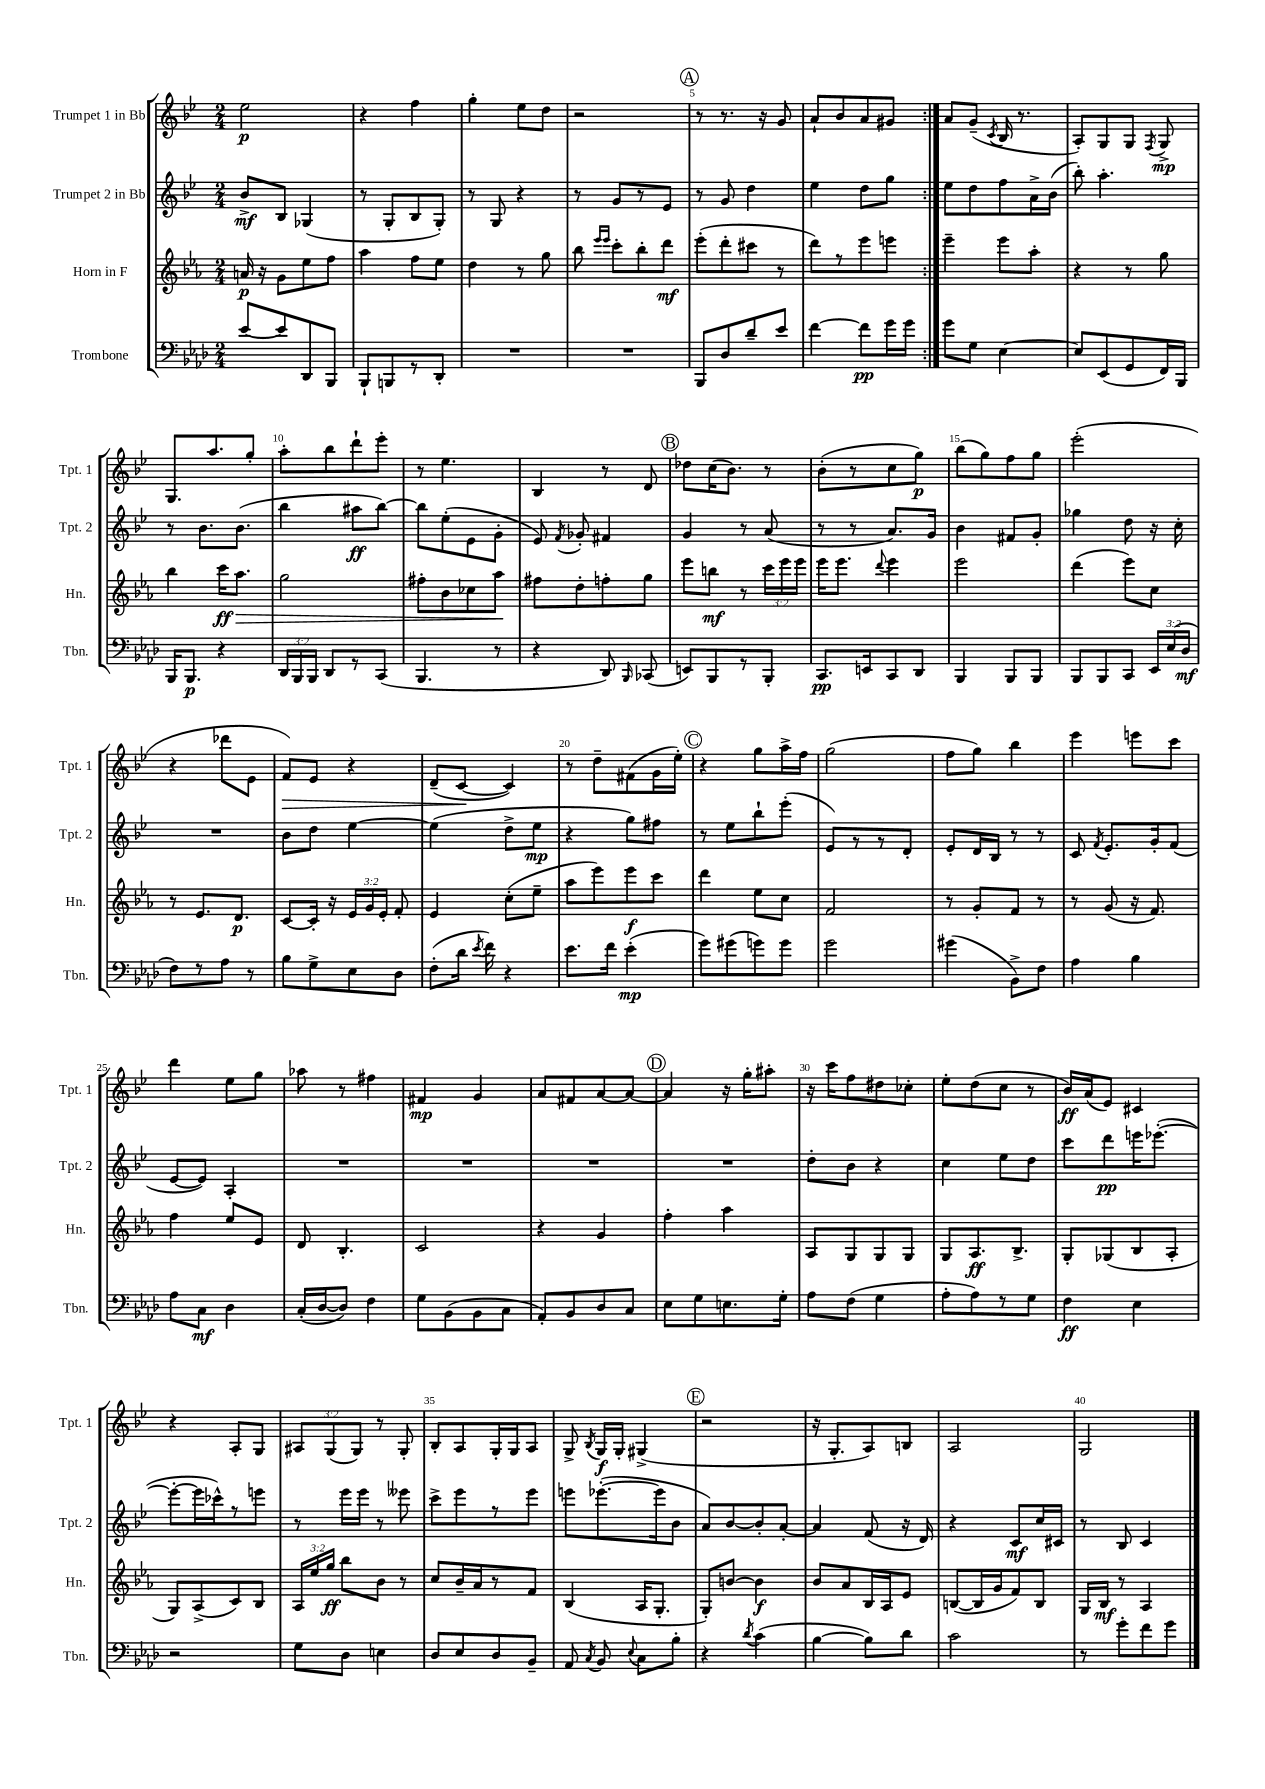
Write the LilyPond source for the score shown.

<<
\new StaffGroup <<
\new Staff = "s0" \with { instrumentName = "Trumpet 1 in Bb" shortInstrumentName = "Tpt. 1" } {
    \clef treble \key bes \major \numericTimeSignature \time 2/4 \override Staff.TupletNumber.text = #tuplet-number::calc-fraction-text
    \autoBeamOff \repeat volta 2 { ees''2\p |
    r4 f''4 |
    g''4-. ees''8[ d''8] |
    r2 |
    \mark \markup { \circle "A" } r8 r8. r16 g'8 |
    a'8[-! bes'8 a'8 gis'8] | }
    a'8[ g'8]--( \acciaccatura { c'8 } bes16 r8. |
    a8[-.) g8 g8] \acciaccatura { f8 } g8->\mp |
    g8.[ a''8. g''8]-. |
    a''8[-. bes''8 d'''8-! ees'''8]-. |
    r8 ees''4. |
    bes4 r8 d'8 |
    \mark \markup { \circle "B" } des''8[ c''16( bes'8.]) r8 |
    bes'8[-.( r8 c''8 g''8]\p) |
    bes''8[( g''8) f''8 g''8] |
    ees'''2-.( |
    r4 des'''8[ ees'8] |
    f'8[\>) ees'8] r4 |
    d'8[--( c'8]~\! c'4) |
    r8 d''8[-- fis'8( g'16 ees''16]-.) |
    \mark \markup { \circle "C" } r4 g''8[ a''16-> f''16] |
    g''2( |
    f''8[ g''8]) bes''4 |
    ees'''4 e'''8[ c'''8] |
    d'''4 ees''8[ g''8] |
    aes''8 r8 fis''4 |
    fis'4\mp g'4 |
    a'8[ fis'8 a'8~ a'8]~ |
    \mark \markup { \circle "D" } a'4 r16 g''16[-. ais''8]-. |
    r16 c'''16[ f''8 dis''8 ces''8]-. |
    ees''8[-. d''8( c''8] r8 |
    bes'16[\ff) a'16( ees'8]) cis'4 |
    r4 a8[-. g8] |
    \tuplet 3/2 { ais8[ g8( g8]) } r8 g8-. |
    bes8[-. a8 g16-. g16 a8] |
    g8-> \acciaccatura { bes8 } g16[\f g16]-. gis4->( |
    \mark \markup { \circle "E" } r2 |
    r16 g8.[-. a8) b8] |
    a2 |
    g2 \bar "|." |
}
\new Staff = "s1" \with { instrumentName = "Trumpet 2 in Bb" shortInstrumentName = "Tpt. 2" } {
    \clef treble \key bes \major \numericTimeSignature \time 2/4
    \autoBeamOff \repeat volta 2 { bes'8[->\mf bes8] ges4( |
    r8 g8[-. bes8 g8]-.) |
    r8 g8 r4 |
    r8 g'8[ r8 ees'8] |
    \mark \markup { \circle "A" } r8 g'8 d''4 |
    ees''4 d''8[ g''8] | }
    ees''8[ d''8 f''8 a'16-> bes'16]( |
    bes''8-.) a''4.-. |
    r8 bes'8.[ bes'8.]( |
    bes''4 ais''8[\ff bes''8]~) |
    bes''8[ ees''8-.( ees'8 g'8]-. |
    ees'8) \acciaccatura { f'8 } ges'8-. fis'4 |
    \mark \markup { \circle "B" } g'4 r8 a'8( |
    r8 r8 a'8.[) g'16] |
    bes'4 fis'8[ g'8]-. |
    ges''4 d''8 r16 c''16-. |
    R2 |
    bes'8[ d''8] ees''4~ |
    ees''4( d''8[-> ees''8]\mp |
    r4 g''8[) fis''8] |
    \mark \markup { \circle "C" } r8 ees''8[ bes''8-! ees'''8]-.( |
    ees'8[) r8 r8 d'8]-. |
    ees'8[-. d'16 bes16] r8 r8 |
    c'8 \acciaccatura { f'8 } ees'8.[-. g'16-. f'8]( |
    ees'8[~ ees'8]) a4-. |
    R2 |
    R2 |
    R2 |
    \mark \markup { \circle "D" } R2 |
    d''8[-. bes'8] r4 |
    c''4 ees''8[ d''8] |
    c'''8[ d'''8\pp e'''16 ees'''8.]~-.( |
    ees'''8[~-. ees'''16 ces'''16-^) r8 e'''8] |
    r8 ees'''16[ ees'''16] r8 eeses'''8 |
    c'''8[-> ees'''8 r8 ees'''8] |
    e'''8[ ees'''8.~-.( ees'''16 bes'8] |
    \mark \markup { \circle "E" } a'8[) bes'8~ bes'8-. a'8]~-. |
    a'4 f'8( r16 d'16) |
    r4 c'8[\mf c''16 cis'16] |
    r8 bes8 c'4 \bar "|." |
}
\new Staff = "s2" \with { instrumentName = "Horn in F" shortInstrumentName = "Hn." } {
    \clef treble \key ees \major \numericTimeSignature \time 2/4 \override Staff.TupletNumber.text = #tuplet-number::calc-fraction-text
    \autoBeamOff \repeat volta 2 { a'16\p r16 g'8[ ees''8 f''8] |
    aes''4 f''8[ ees''8] |
    d''4 r8 g''8 |
    bes''8 \grace { ees'''16[ ees'''16] } c'''8[-. bes''8-. d'''8]\mf |
    \mark \markup { \circle "A" } ees'''8[-.( d'''8-. cis'''8] r8 |
    d'''8[) r8 ees'''8 e'''8] | }
    ees'''4-- ees'''8[ aes''8]-. |
    r4 r8 g''8 |
    bes''4 c'''16[\ff aes''8.]\> |
    g''2 |
    fis''8[-. bes'8 ces''8 aes''8]\! |
    fis''8[ d''8-. f''8-. g''8] |
    \mark \markup { \circle "B" } ees'''8[ b''8]\mf r8 \tuplet 3/2 { c'''16[ ees'''16 ees'''16] } |
    ees'''16[ ees'''8.] \appoggiatura { d'''8 } ees'''4 |
    ees'''2 |
    d'''4( ees'''8[) c''8] |
    r8 ees'8.[ d'8.]\p |
    c'8[~ c'16]-. r16 \tuplet 3/2 { ees'16[ g'16 ees'16]-. } f'8-. |
    ees'4 c''8[-.( ees''8]-- |
    aes''8[ ees'''8) ees'''8\f c'''8] |
    \mark \markup { \circle "C" } d'''4 ees''8[ c''8] |
    f'2 |
    r8 g'8[-. f'8] r8 |
    r8 g'8( r16 f'8.) |
    f''4 ees''8[ ees'8] |
    d'8 bes4.-. |
    c'2 |
    r4 g'4 |
    \mark \markup { \circle "D" } f''4-. aes''4 |
    aes8[ g8 g8 g8] |
    g8[ aes8.\ff bes8.]-> |
    g8[-. ges8( bes8 aes8]-. |
    g8[) aes8->( c'8) bes8] |
    \tuplet 3/2 { aes16[ ees''16 g''16]\ff } bes''8[ bes'8] r8 |
    c''8[ bes'16-- aes'16 r8 f'8] |
    bes4( aes16[ g8.]-. |
    \mark \markup { \circle "E" } g8[-.) b'8]~ b'4\f |
    bes'8[ aes'8 bes16 aes16 ees'8] |
    b8[~( b16 g'16 f'8) b8] |
    g16[ bes16]\mf r8 aes4 \bar "|." |
}
\new Staff = "s3" \with { instrumentName = "Trombone" shortInstrumentName = "Tbn." } {
    \clef bass \key aes \major \numericTimeSignature \time 2/4 \override Staff.TupletNumber.text = #tuplet-number::calc-fraction-text
    \autoBeamOff \repeat volta 2 { ees'8[~ ees'8 des,8 bes,,8] |
    bes,,8[-! b,,8 r8 des,8]-. |
    R2 |
    R2 |
    \mark \markup { \circle "A" } bes,,8[ des8 des'8-- ees'8] |
    f'4~ f'8[\pp g'16 g'16] | }
    g'8[ g8] ees4~ |
    ees8[ ees,8( g,8 f,16) bes,,16] |
    bes,,16[ bes,,8.]\p r4 |
    \tuplet 3/2 { des,16[ bes,,16 bes,,16] } des,8[ r8 c,8]( |
    bes,,4. r8 |
    r4 des,8) \grace { bes,,16 } ces,8( |
    \mark \markup { \circle "B" } e,8[) bes,,8 r8 bes,,8]-. |
    c,8.[\pp e,16 c,8 des,8] |
    bes,,4 bes,,8[ bes,,8] |
    bes,,8[ bes,,8 c,8] \tuplet 3/2 { ees,16[ ees16( des16]\mf } |
    f8[) r8 aes8] r8 |
    bes8[ g8-> ees8 des8] |
    f8[-.( des'16] \acciaccatura { ees'8 } f'16) r4 |
    ees'8.[ f'16] ees'4-.\mp( |
    \mark \markup { \circle "C" } g'8[) gis'8( g'8) g'8] |
    g'2 |
    gis'4( bes,8[->) f8] |
    aes4 bes4 |
    aes8[ c8]\mf des4 |
    c16[-.( des16~ des8]) f4 |
    g8[ bes,8( bes,8 c8] |
    aes,8[-.) bes,8 des8 c8] |
    \mark \markup { \circle "D" } ees8[ g8 e8. g16]-. |
    aes8[ f8]( g4 |
    aes8[-. aes8) r8 g8] |
    f4\ff ees4 |
    r2 |
    g8[ des8] e4 |
    des8[ ees8 des8 bes,8]-- |
    aes,8 \acciaccatura { c8 } bes,8 \appoggiatura { ees8 } c8[ bes8]-. |
    \mark \markup { \circle "E" } r4 \acciaccatura { des'8 } c'4( |
    bes4~ bes8[) des'8] |
    c'2 |
    r8 g'8[-. f'8 g'8] \bar "|." |
}
>>
>>
\layout { \context { \Score \override BarNumber.break-visibility = ##(#f #t #t) barNumberVisibility = #(every-nth-bar-number-visible 5) } }
